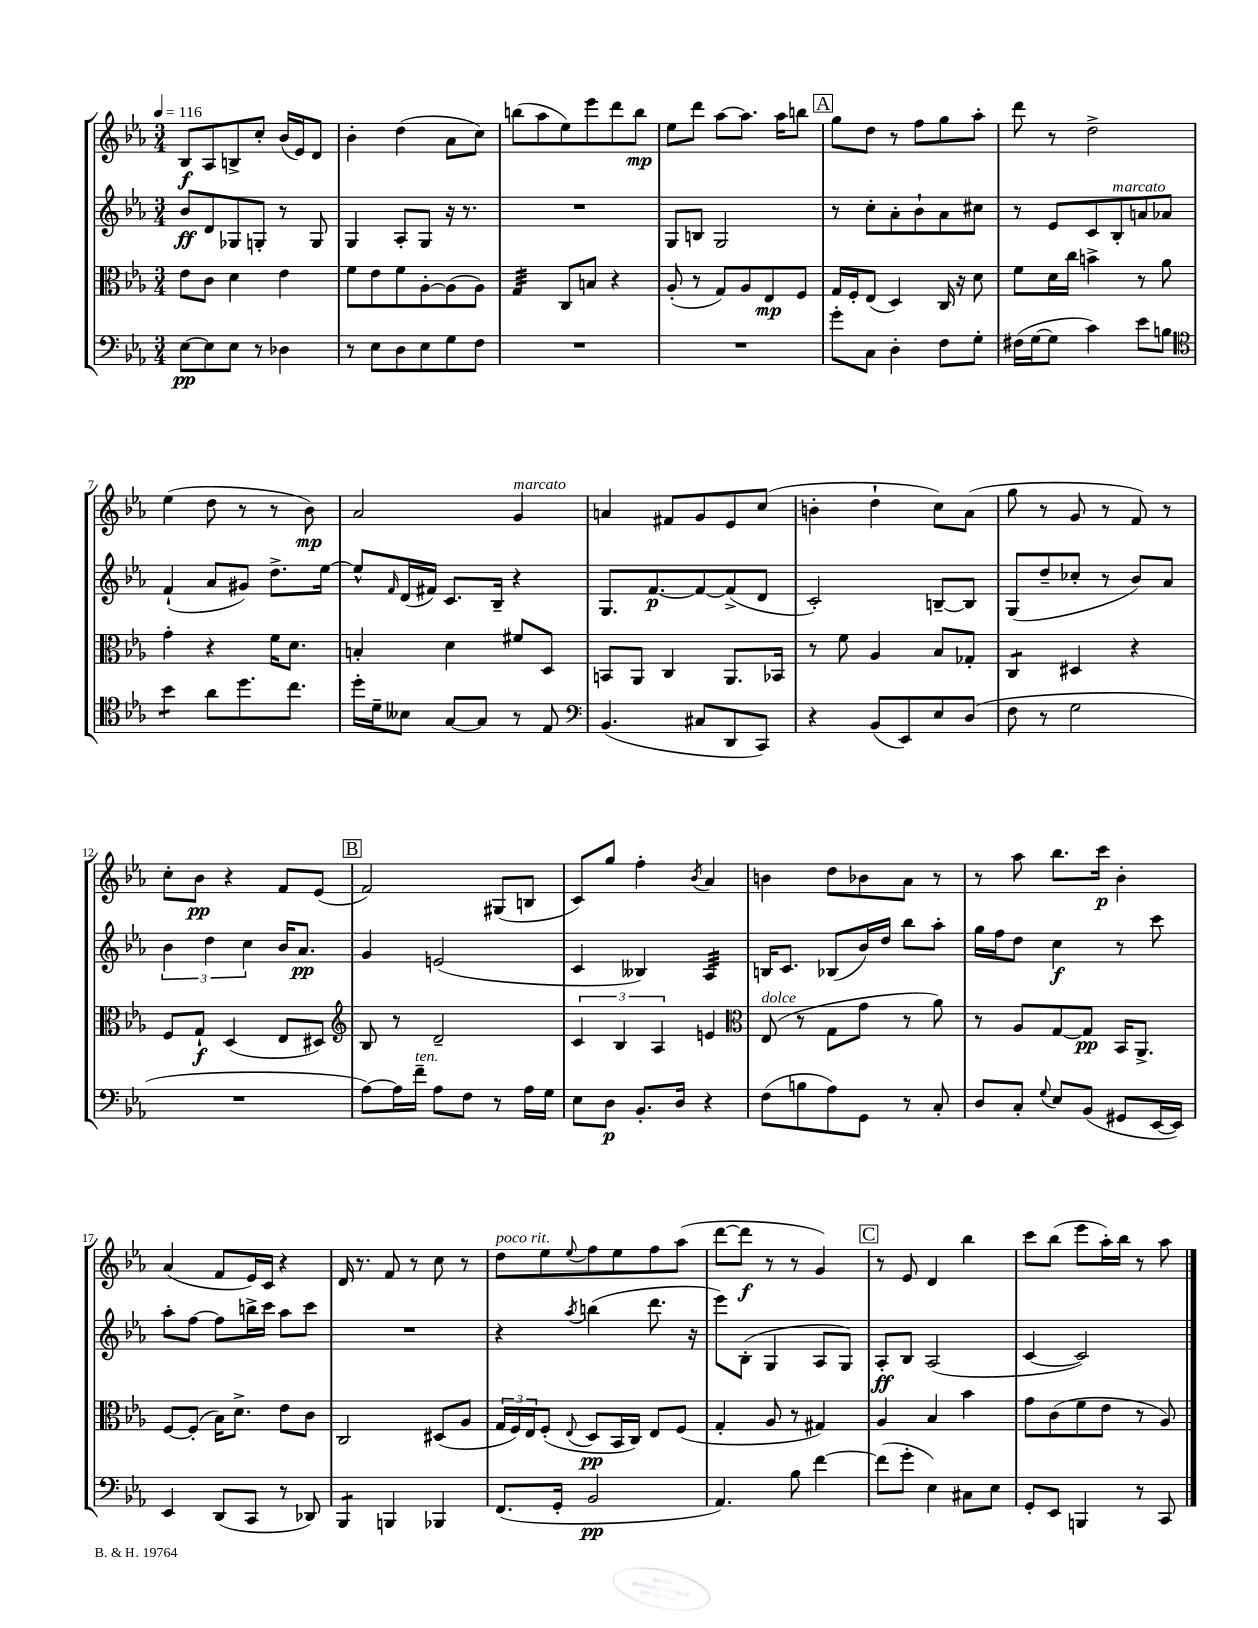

**kern	**dynam	**kern	**dynam	**kern	**dynam	**kern	**dynam
*part4	*part4	*part3	*part3	*part2	*part2	*part1	*part1
*staff4	*staff4	*staff3	*staff3	*staff2	*staff2	*staff1	*staff1
*clefF4	*	*clefC3	*	*clefG2	*	*clefG2	*
*k[b-e-a-]	*	*k[b-e-a-]	*	*k[b-e-a-]	*	*k[b-e-a-]	*
*M3/4	*	*M3/4	*	*M3/4	*	*M3/4	*
*MM116	*	*MM116	*	*MM116	*	*MM116	*
=1	=1	=1	=1	=1	=1	=1	=1
[8E-\L	pp	8e-\L	.	8b-/L	ff	8B-/L	f
8E-\]	.	8c\J	.	8d/	.	8A-/	.
8E-\J	.	4d\	.	8G-X/	.	8Bn^/	.
8r	.	.	.	8Gn'/J	.	8cc'/J	.
4D-X\	.	4e-\	.	8r	.	(16b-/LL	.
.	.	.	.	.	.	16e-/J)	.
.	.	.	.	8G/	.	8d/J	.
=2	=2	=2	=2	=2	=2	=2	=2
8r	.	8f\L	.	4G/	.	4b-'\	.
8E-\L	.	8e-\	.	.	.	.	.
8D\	.	8f\	.	8A-'/L	.	(4dd\	.
8E-\	.	[8A-'\	.	8G/J	.	.	.
8G\	.	(8A-\]	.	16r	.	8a-\L	.
.	.	.	.	8.r	.	.	.
8F\J	.	8A-\J)	.	.	.	8cc\J)	.
=3	=3	=3	=3	=3	=3	=3	=3
*	*	*tremolo	*	*	*	*	*
2.r	.	32G/LLL	.	2.r	.	(8bbn\L	.
.	.	32G/	.	.	.	.	.
.	.	32G/	.	.	.	.	.
.	.	32G/	.	.	.	.	.
.	.	32G/	.	.	.	8aa-\	.
.	.	32G/	.	.	.	.	.
.	.	32G/	.	.	.	.	.
.	.	32G/JJJ	.	.	.	.	.
*	*	*Xtremolo	*	*	*	*	*
.	.	8C/L	.	.	.	8ee-\)	.
.	.	8Bn/J	.	.	.	8eee-\	.
.	.	4r	.	.	.	8ddd\	.
.	.	.	.	.	.	8bb\J	mp
=4	=4	=4	=4	=4	=4	=4	=4
2.r	.	(8A-'/	.	8G/L	.	8ee-\L	.
.	.	8r	.	8Bn/J	.	8ddd\J	.
.	.	8G/L)	.	2G/	.	[8aa-\L	.
.	.	8A-/	.	.	.	8.aa-\J]	.
.	.	8E-/	mp	.	.	.	.
.	.	.	.	.	.	16aa-\KL	.
.	.	8F/J	.	.	.	8bbn\J	.
!!LO:REH:place=s1:t=A
=5	=5	=5	=5	=5	=5	=5	=5
8g'\L	.	16G/LL	.	8r	.	8gg\L	.
.	.	16F'/J	.	.	.	.	.
8C\J	.	(8E-/J	.	8cc'\L	.	8dd\J	.
4D'\	.	4D/)	.	8a-'\	.	8r	.
.	.	.	.	8b-`\	.	8ff\L	.
8F\L	.	16C/	.	8a-\	.	8gg\	.
.	.	16r	.	.	.	.	.
8G'\J	.	8d\	.	8cc#X\J	.	8aa-'\J	.
=6	=6	=6	=6	=6	=6	=6	=6
(16F#X\LL	.	8f\L	.	8r	.	8ddd\	.
[16G\J	.	.	.	.	.	.	.
8G\J]	.	16d\L	.	8e-/L	.	8r	.
.	.	16cc\JJ	.	.	.	.	.
4c\)	.	4bn^\	.	8c/	.	2dd^\	.
!	!	!	!	!LO:TX:a:i:t=marcato	!	!	!
.	.	.	.	8B-'/	.	.	.
8e-\L	.	8r	.	8an/	.	.	.
8Bn\J	.	8a-\	.	8a-X/J	.	.	.
!!LO:LB:g=z
=7	=7	=7	=7	=7	=7	=7	=7
*clefC4	*	*	*	*	*	*	*
*tremolo	*	*	*	*	*	*	*
8b-\L	.	4g'\	.	(4f`/	.	(4ee-\	.
8b-\J	.	.	.	.	.	.	.
*Xtremolo	*	*	*	*	*	*	*
8a-\L	.	4r	.	8a-/L	.	8dd\	.
8.dd\	.	.	.	8g#X/J)	.	8r	.
.	.	16f\KL	.	8.dd^\L	.	8r	.
8.cc\J	.	8.d\J	.	.	.	.	.
.	.	.	.	.	.	8b-\)	mp
.	.	.	.	[16ee-\Jk	.	.	.
=8	=8	=8	=8	=8	=8	=8	=8
16dd'\LL	.	4Bn'/	.	8ee-^^/L]	.	2a-/	.
16d~\J	.	.	.	.	.	.	.
.	.	.	.	16qqf/	.	.	.
8B--X\J	.	.	.	(16d/L	.	.	.
.	.	.	.	16f#X/JJ)	.	.	.
[8G/L	.	4d\	.	8.c/L	.	.	.
8G/J]	.	.	.	.	.	.	.
.	.	.	.	16B-~/Jk	.	.	.
!	!	!	!	!	!	!LO:TX:a:i:t=marcato	!
8r	.	8f#X/L	.	4r	.	4g/	.
8E-/	.	8D/J	.	.	.	.	.
=9	=9	=9	=9	=9	=9	=9	=9
*clefF4	*	*	*	*	*	*	*
(4.BB-/	.	8BBn/L	.	8.G/L	.	4an/	.
.	.	8AA-/J	.	.	.	.	.
.	.	.	.	[8.f/	p	.	.
.	.	4C/	.	.	.	8f#X/L	.
8C#X/L	.	.	.	8f/_	.	8g/	.
8DD/	.	8.AA-/L	.	(8f^/]	.	8e-/	.
8CC/J)	.	.	.	8d/J	.	(8cc/J	.
.	.	16BB-X/Jk	.	.	.	.	.
=10	=10	=10	=10	=10	=10	=10	=10
4r	.	8r	.	2c'/)	.	4bn'\	.
.	.	8f\	.	.	.	.	.
(8BB-/L	.	4A-/	.	.	.	4dd`\	.
8EE-/)	.	.	.	.	.	.	.
8E-/	.	8B-/L	.	[8Bn~/L	.	8cc\L)	.
(8D/J	.	8G-X'/J	.	8B/J]	.	(8a-\J	.
=11	=11	=11	=11	=11	=11	=11	=11
*	*	*tremolo	*	*	*	*	*
8F\	.	8C/L	.	(8G/L	.	8gg\	.
8r	.	8C/J	.	8dd~/	.	8r	.
*	*	*Xtremolo	*	*	*	*	*
2G\	.	4D#X/	.	8cc-X'/J	.	8g/	.
.	.	.	.	8r	.	8r	.
.	.	4r	.	8b-/L)	.	8f/)	.
.	.	.	.	8a-/J	.	8r	.
!!LO:LB:g=z
=12	=12	=12	=12	=12	=12	=12	=12
2.r	.	8F/L	.	6b-\	.	8cc'\L	.
.	.	8G`/J	f	.	.	8b-\J	pp
.	.	.	.	6dd\	.	.	.
.	.	(4D/	.	.	.	4r	.
.	.	.	.	6cc\	.	.	.
.	.	8E-/L	.	16b-/KL	.	8f/L	.
.	.	.	.	8.a-/J	pp	.	.
.	.	8D#X/J)	.	.	.	(8e-/J	.
!!LO:REH:place=s1:t=B
=13	=13	=13	=13	=13	=13	=13	=13
*	*	*clefG2	*	*	*	*	*
[8A-\L)	.	8B-/	.	4g/	.	2f/)	.
16A-\L]	.	8r	.	.	.	.	.
!LO:TX:a:i:t=ten.	!	!	!	!	!	!	!
16f~\JJ	.	.	.	.	.	.	.
8A-\L	.	2d~/	.	(2en/	.	.	.
8F\J	.	.	.	.	.	.	.
8r	.	.	.	.	.	(8G#X/L	.
16A-\LL	.	.	.	.	.	8Bn/J	.
16G\JJ	.	.	.	.	.	.	.
=14	=14	=14	=14	=14	=14	=14	=14
8E-\L	.	6c/	.	4c/	.	8c/L)	.
8D\J	p	.	.	.	.	8gg/J	.
.	.	6B-/	.	.	.	.	.
8.BB-'/L	.	.	.	4B--X/)	.	4ff'\	.
.	.	6A-/	.	.	.	.	.
16D/Jk	.	.	.	.	.	.	.
.	.	.	.	.	.	8qb-/	.
*	*	*	*	*tremolo	*	*	*
4r	.	4en/	.	32A-/LLL	.	4a-/	.
.	.	.	.	32A-/	.	.	.
.	.	.	.	32A-/	.	.	.
.	.	.	.	32A-/	.	.	.
.	.	.	.	32A-/	.	.	.
.	.	.	.	32A-/	.	.	.
.	.	.	.	32A-/	.	.	.
.	.	.	.	32A-/JJJ	.	.	.
*	*	*	*	*Xtremolo	*	*	*
=15	=15	=15	=15	=15	=15	=15	=15
*	*	*clefC3	*	*	*	*	*
!	!	!LO:TX:a:i:t=dolce	!	!	!	!	!
(8F\L	.	(8E-/	.	16Bn/KL	.	4bn\	.
.	.	.	.	8.c/J	.	.	.
8Bn\	.	8r	.	.	.	.	.
8A-\)	.	8G\L	.	(8B-X/L	.	8dd\L	.
8GG\J	.	8g\J	.	16b-/L)	.	8b-X\	.
.	.	.	.	16dd/JJ	.	.	.
8r	.	8r	.	8bb-\L	.	8a-\J	.
8C'/	.	8a-\)	.	8aa-'\J	.	8r	.
=16	=16	=16	=16	=16	=16	=16	=16
8D/L	.	8r	.	16gg\LL	.	8r	.
.	.	.	.	16ff\J	.	.	.
8C'/J	.	8A-/L	.	8dd\J	.	8aa-\	.
8qqG/	.	.	.	.	.	.	.
8E-/L	.	[8G/	.	4cc\	f	8.bb-\L	.
(8BB-/J	.	8G/J]	pp	.	.	.	.
.	.	.	.	.	.	16ccc\Jk	p
8GG#X/L	.	16BB-/KL	.	8r	.	4b-'\	.
.	.	8.AA-^/J	.	.	.	.	.
[16EE-/L	.	.	.	8ccc\	.	.	.
16EE-/JJ])	.	.	.	.	.	.	.
!!LO:LB:g=z
=17	=17	=17	=17	=17	=17	=17	=17
4EE-/	.	[8F/L	.	8aa-'\L	.	(4a-/	.
.	.	(8F'/J]	.	[8ff\J	.	.	.
(8DD/L	.	16B-\KL)	.	8ff\L]	.	8f/L	.
.	.	8.d^\J	.	.	.	.	.
8CC/J	.	.	.	16bbn^\L	.	16e-/L)	.
.	.	.	.	16ccc\JJ	.	16c/JJ	.
8r	.	8e-\L	.	8aa-\L	.	4r	.
8DD-X/)	.	8c\J	.	8ccc\J	.	.	.
=18	=18	=18	=18	=18	=18	=18	=18
*tremolo	*	*	*	*	*	*	*
8BBB-/L	.	2C/	.	2.r	.	16d/	.
.	.	.	.	.	.	8.r	.
8BBB-/J	.	.	.	.	.	.	.
*Xtremolo	*	*	*	*	*	*	*
4BBBn/	.	.	.	.	.	8f/	.
.	.	.	.	.	.	8r	.
4BBB-X/	.	(8D#X/L	.	.	.	8cc\	.
.	.	8A-/J	.	.	.	8r	.
=19	=19	=19	=19	=19	=19	=19	=19
!	!	!	!	!	!	!LO:TX:a:i:t=poco rit.	!
(8.FF/L	.	24G/LL	.	4r	.	8dd\L	.
.	.	24F/)	.	.	.	.	.
.	.	24E-/J	.	.	.	.	.
.	.	(8F'/J	.	.	.	8ee-\	.
16GG'/Jk	.	.	.	.	.	.	.
.	.	8qqE-/	.	8qaa-/	.	8qqee-/	.
2BB-/	pp	8D/L	pp	(4bbn\	.	8ff\	.
.	.	16BB-/L	.	.	.	8ee-\	.
.	.	16C/JJ)	.	.	.	.	.
.	.	8E-/L	.	8.ddd\	.	8ff\	.
.	.	(8F/J	.	.	.	(8aa-\J	.
.	.	.	.	16r	.	.	.
=20	=20	=20	=20	=20	=20	=20	=20
4.AA-/)	.	4G'/	.	8eee-\L)	.	[8ddd\L	.
.	.	.	.	(8B-'\J	.	8ddd\J]	f
.	.	8A-/	.	4G/	.	8r	.
8B-\	.	8r	.	.	.	8r	.
[4f\	.	4G#X/)	.	8A-/L	.	4g/)	.
.	.	.	.	8G/J)	.	.	.
!!LO:REH:place=s1:t=C
=21	=21	=21	=21	=21	=21	=21	=21
(8f\L]	.	4A-/	.	8A-'/L	ff	8r	.
8g'\J	.	.	.	8B-/J	.	8e-/	.
4E-\)	.	4B-/	.	(2A-/	.	4d/	.
8C#X\L	.	4b-\	.	.	.	4bb-\	.
8E-\J	.	.	.	.	.	.	.
=22	=22	=22	=22	=22	=22	=22	=22
8GG'/L	.	8g\L	.	[4c/	.	8ccc\L	.
8EE-/J	.	(8c\	.	.	.	(8bb-\J	.
4BBBn/	.	8f\	.	2c/])	.	8eee-\L	.
.	.	8e-\J	.	.	.	16aa-'\L)	.
.	.	.	.	.	.	16bb-\JJ	.
8r	.	8r	.	.	.	8r	.
8CC/	.	8A-/)	.	.	.	8aa-\	.
==	==	==	==	==	==	==	==
*-	*-	*-	*-	*-	*-	*-	*-
